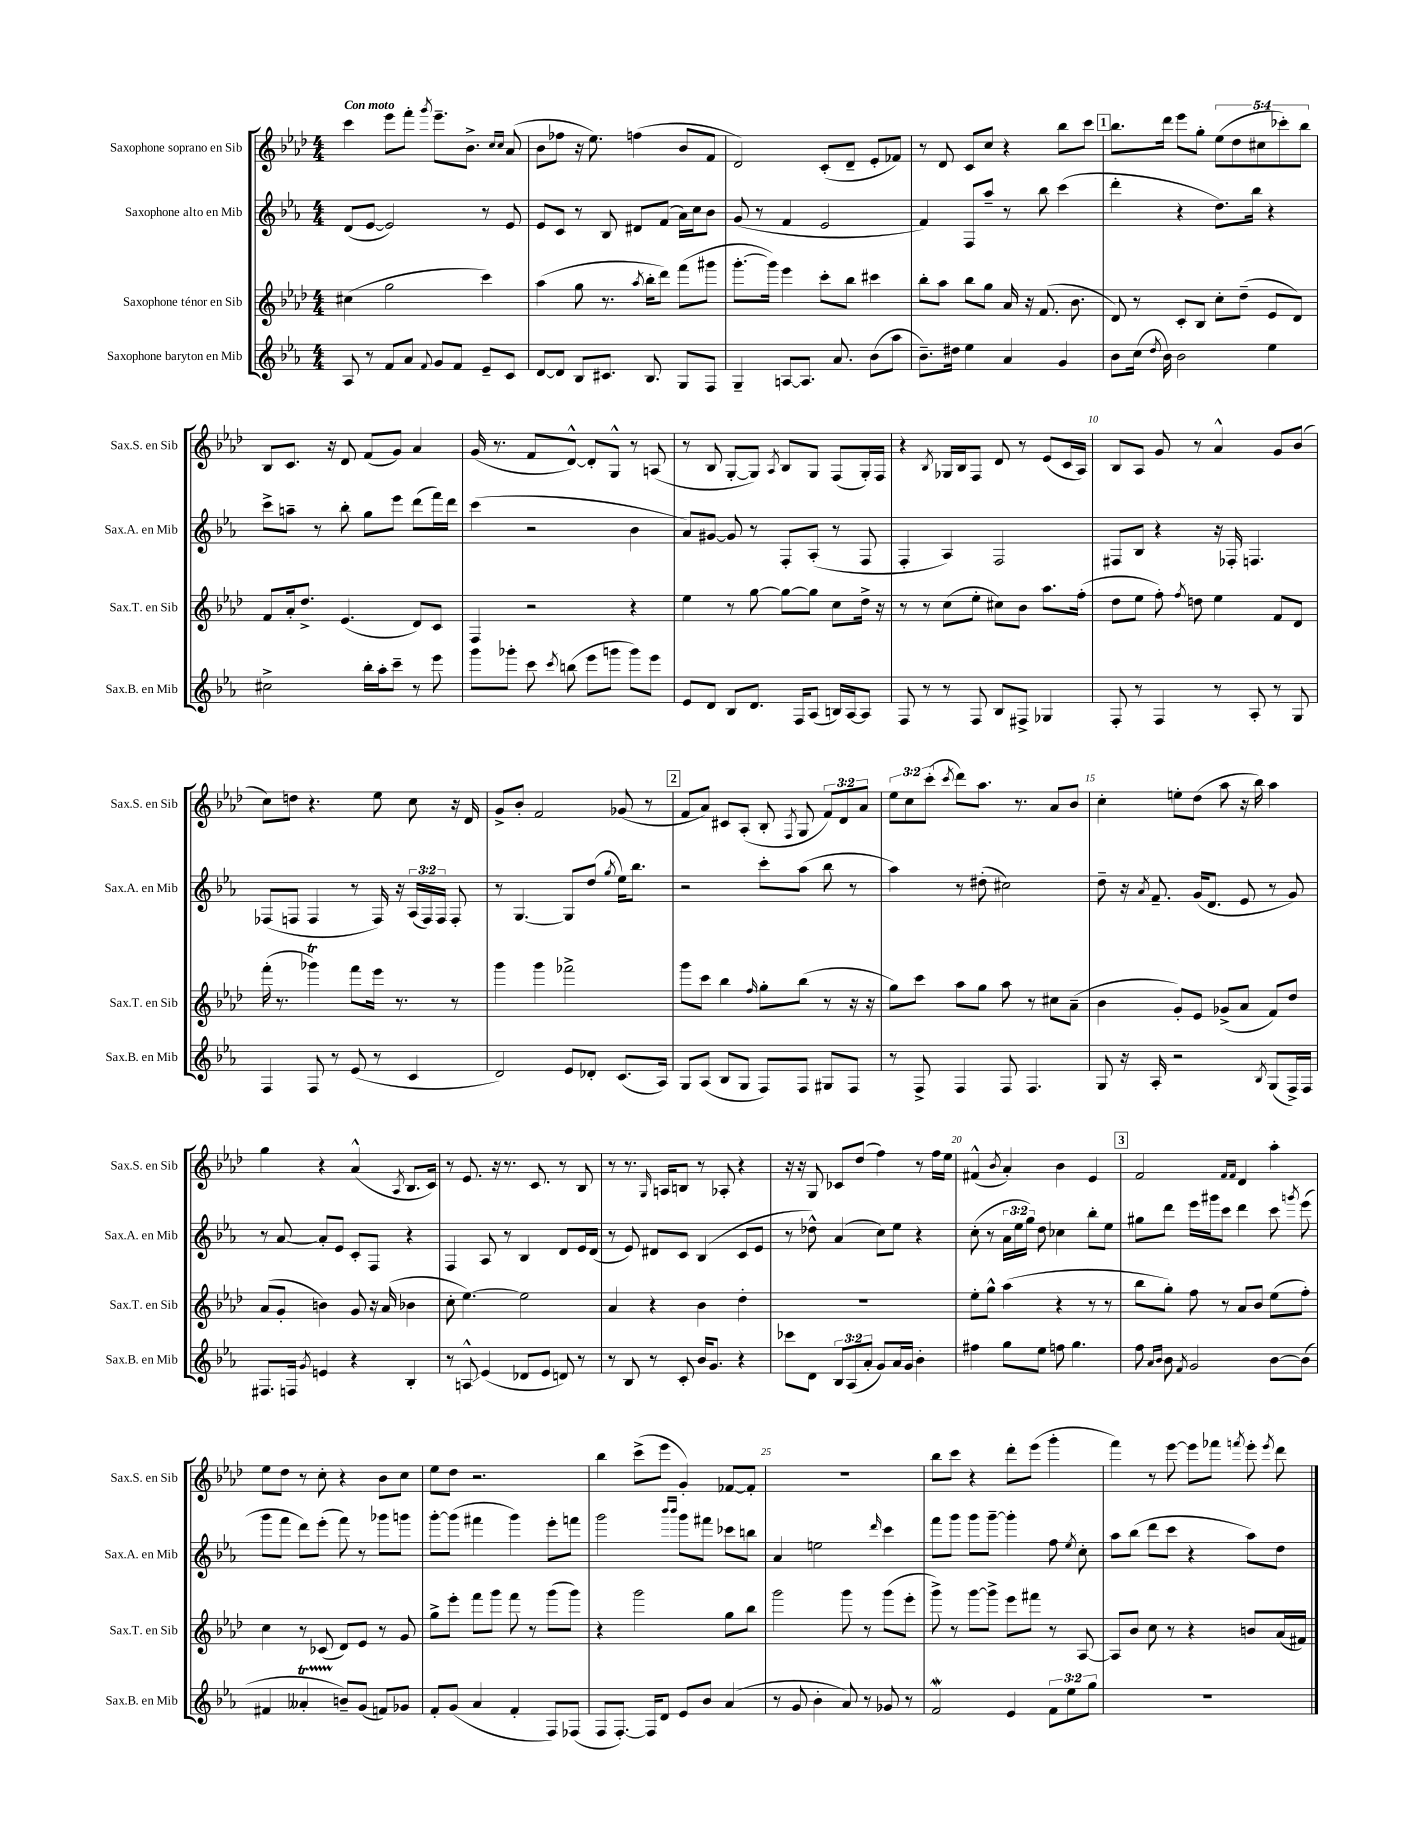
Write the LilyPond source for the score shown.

<<
\new StaffGroup <<
\new Staff = "s0" \with { instrumentName = "Saxophone soprano en Sib" shortInstrumentName = "Sax.S. en Sib" } {
    \clef treble \key aes \major \numericTimeSignature \time 4/4 \override Staff.TupletNumber.text = #tuplet-number::calc-fraction-text \tempo "Con moto"
    \autoBeamOff c'''4 ees'''8[ f'''8]-. \acciaccatura { g'''8 } ees'''8.[-- bes'8.]-> \grace { c''16[ c''16] } aes'8( |
    bes'8[ fes''8] r16 ees''8.) f''4( bes'8[ f'8] |
    des'2) c'8[-.( des'8]-- ees'8[-. fes'8]) |
    r8 des'8 c'8[ c''8] r4 bes''8[ c'''8] |
    \mark \markup { \box "1" } bes''8.[ des'''16] ees'''8[ g''8]-. \tuplet 5/4 { ees''8[( des''8 cis''8 ces'''8-.) bes''8] } |
    bes8[ c'8.] r16 des'8 f'8[( g'8]) aes'4 |
    g'16( r8. f'8[ des'8]~-^) des'8[-. g8]-^ r8 a8( |
    r8 bes8 g8[~-. g8]) \acciaccatura { aes8 } bes8[ g8] f8[( g16-.) f16] |
    r4 \acciaccatura { bes8 } ges16[ bes16 f8] des'8 r8 ees'8[( c'16 aes16]) |
    bes8[ aes8] g'8 r8 aes'4-^ g'8[ bes'8]( |
    c''8[) d''8] r4. ees''8 c''8 r16 des'16 |
    g'8[-> bes'8]-. f'2 ges'8( r8 |
    \mark \markup { \box "2" } f'8[ aes'8]) cis'8[ aes8]-.( bes8-. \acciaccatura { f8 } g8 \tuplet 3/2 { f'8[) des'8 aes'8] } |
    \tuplet 3/2 { ees''8[ c''8 c'''8]-.( } \acciaccatura { c'''8 } des'''8[) aes''8.] r8. aes'8[ bes'8] |
    c''4-. e''8[-. des''8]( aes''8 r16 bes''16) aes''4 |
    g''4 r4 aes'4-^( \acciaccatura { aes8 } bes8.[ c'16]) |
    r8 ees'8. r16 r8. c'8. r8 bes8 |
    r8 r8. \grace { g16 } a16[ b8] r8 aes8-. r4 |
    r16 r16 g8 ces'8[ des''8]( f''4) r8 f''16[ ees''16] |
    fis'4-^( \acciaccatura { bes'8 } aes'4-.) bes'4 ees'4 |
    \mark \markup { \box "3" } f'2 \grace { f'16[ f'16] } des'4 aes''4-. |
    ees''8[ des''8] r8 c''8-. r4 bes'8[ c''8] |
    ees''8[ des''8] r2. |
    bes''4 c'''8[->( ees'''8] g'4-.) fes'8[~ fes'8]-. |
    R1 |
    bes''8[ c'''8] r4 des'''8[-. ees'''8]( g'''4-. |
    f'''4) r8 ees'''8~ ees'''8[ fes'''8] \acciaccatura { f'''8 } ees'''8-. \acciaccatura { ees'''8 } des'''8 \bar "|." |
}
\new Staff = "s1" \with { instrumentName = "Saxophone alto en Mib" shortInstrumentName = "Sax.A. en Mib" } {
    \clef treble \key ees \major \numericTimeSignature \time 4/4 \override Staff.TupletNumber.text = #tuplet-number::calc-fraction-text
    \autoBeamOff d'8[( ees'8]~ ees'2) r8 ees'8 |
    ees'8[ c'8] r8 bes8 dis'8[ f'8]( aes'16[) c''16 bes'8] |
    g'8( r8 f'4 ees'2 |
    f'4) f8[ aes''8]-- r8 bes''8 c'''4( |
    \mark \markup { \box "1" } d'''4-. r4 d''8.[) bes''16] r4 |
    c'''8[-> a''8]-- r8 bes''8-. g''8[ ees'''8] d'''8[( f'''16) d'''16] |
    c'''4( r2 bes'4 |
    aes'8[) gis'8]~ gis'8 r8 f8[-. aes8]-.( r8 f8 |
    f4-. aes4) f2 |
    fis8[ bes8] r4 r16 fes16-. f4. |
    fes8[( f8] f4 r8 f16) r16 \tuplet 3/2 { aes16[( f16) f16] } f8-. |
    r8 g4.~ g8[ d''8]( \acciaccatura { g''8 } ees''16[) bes''8.] |
    \mark \markup { \box "2" } r2 c'''8[-. aes''8]( bes''8 r8 |
    aes''4) r8 dis''8-.( cis''2) |
    d''8-- r16 \acciaccatura { aes'8 } f'8.-- g'16[( d'8.] ees'8 r8 g'8) |
    r8 aes'8~ aes'8[-. ees'8] c'8[-. f8] r4 |
    f4 aes8 r8 bes4 d'8[ ees'16 d'16]( |
    r8 ees'8) dis'8[ c'8] bes4( c'8[ ees'8] |
    r8 des''8-^) aes'4( c''8[) ees''8] r4 |
    c''8-.( r8 \tuplet 3/2 { aes'16[ ees''16 g''16]) } d''8 ces''4 bes''8[-. ees''8] |
    \mark \markup { \box "3" } gis''8[ d'''8] ees'''16[ gis'''16 c'''8] d'''4 c'''8 \acciaccatura { g'''8 } ees'''8( |
    g'''8[ f'''8] d'''8[) ees'''8]-.( f'''8) r8 ges'''8[ g'''8] |
    g'''8[~-. g'''8]( fis'''4 g'''4) ees'''8[-. f'''8] |
    g'''2 \grace { bes'''16[ bes'''16] } g'''8[ fis'''8] ces'''8[ b''8] |
    aes'4 e''2 \grace { d'''16 } c'''4 |
    f'''8[ g'''8] g'''8[ g'''8]~-- g'''4-. f''8 \acciaccatura { ees''8 } c''8-. |
    aes''8[ bes''8]( d'''8[ c'''8] r4 aes''8[) d''8] \bar "|." |
}
\new Staff = "s2" \with { instrumentName = "Saxophone ténor en Sib" shortInstrumentName = "Sax.T. en Sib" } {
    \clef treble \key aes \major \numericTimeSignature \time 4/4
    \autoBeamOff cis''4( g''2 c'''4) |
    aes''4( g''8 r8. \acciaccatura { aes''8 } bes''16[-. des'''8]) f'''8[( gis'''8] |
    g'''8.[~-. g'''16]) ees'''4 c'''8[-. bes''8] cis'''4 |
    bes''8[-. aes''8] bes''8[ g''8] aes'16 r16 f'8.( bes'8. |
    \mark \markup { \box "1" } des'8) r8 c'8[-. bes8] c''8[-. des''8]--( ees'8[ des'8]) |
    f'8[ aes'16-. des''8.]-> ees'4.( des'8[) c'8] |
    f4 r2 r4 |
    ees''4 r8 g''8~ g''8[~ g''8] c''8[ des''16]-> r16 |
    r8 r8 c''8[( ees''8]-. cis''8[) bes'8] aes''8.[ f''16]-.( |
    des''8[ ees''8] f''8-.) \acciaccatura { f''8 } d''8 ees''4 f'8[ des'8] |
    f'''16-.( r8. ges'''4\trill) f'''8[ ees'''16] r8. r8 |
    g'''4 g'''4 fes'''2-> |
    \mark \markup { \box "2" } g'''8[ c'''8] bes''4 \grace { f''16 } g''8[-. bes''8]( r8 r16 r16 |
    g''8[) c'''8] aes''8[ g''8] aes''8 r8 cis''8[ aes'8]--( |
    bes'4 g'8[-.) ees'8] ges'8[->( aes'8] f'8[) des''8] |
    aes'8[( g'8]-. b'4) g'8 r16 aes'16( bes'4 |
    c''8-. ees''4.~) ees''2 |
    aes'4 r4 bes'4 des''4-. |
    R1 |
    ees''8[-. g''8]-^ aes''4( r4 r8 r8 |
    \mark \markup { \box "3" } bes''8[ g''8]-.) f''8 r8 aes'8[ bes'8] ees''8[( f''8]-.) |
    c''4 r8 ces'8( des'8[) ees'8] r8 g'8 |
    g''8[-> ees'''8]-. f'''8[ g'''8] f'''8 r8 g'''8[( g'''8]) |
    r4 g'''2 g''8[ bes''8] |
    g'''2 g'''8 r8 g'''8[( ees'''8]-. |
    g'''8->) r8 g'''8[~ g'''8]-> ees'''8[ fis'''8] r8 aes8~ |
    aes8[ bes'8] c''8 r8 r4 b'8[ aes'16( fis'16]) \bar "|." |
}
\new Staff = "s3" \with { instrumentName = "Saxophone baryton en Mib" shortInstrumentName = "Sax.B. en Mib" } {
    \clef treble \key ees \major \numericTimeSignature \time 4/4 \override Staff.TupletNumber.text = #tuplet-number::calc-fraction-text
    \autoBeamOff aes8 r8 f'8[ aes'8] \appoggiatura { f'8 } g'8[ f'8] ees'8[-- c'8] |
    d'8[~ d'8] bes8[ cis'8.] bes8. g8[ f8] |
    g4-- a8[~ a8.] aes'8. bes'8[( aes''8] |
    bes'8.[--) dis''16] ees''4 aes'4 g'4 |
    \mark \markup { \box "1" } bes'8[ c''16]( \acciaccatura { d''8 } bes'16) bes'2 ees''4 |
    cis''2-> bes''16[-. aes''16-. c'''8]-- r8 ees'''8 |
    g'''8[ ges'''8]-. c'''8 \acciaccatura { c'''8 } b''8( ees'''8[ g'''8] g'''8[) ees'''8] |
    ees'8[ d'8] bes8[ d'8.] f16[ aes8]( b16[) aes16~ aes8] |
    f8 r8 r8 f8 bes8[ fis8]-> ges4 |
    f8-. r8 f4 r8 aes8-. r8 g8 |
    f4 f8 r8 ees'8( r8 c'4 |
    d'2) ees'8[ des'8]-. c'8.[( aes16]) |
    \mark \markup { \box "2" } g8[ aes8]( bes8[ g8] f8[) f8] gis8[ f8] |
    r8 f8-> f4 f8 f4. |
    g8 r16 aes16-. r2 \acciaccatura { bes8 } g8[( f16->) f16] |
    fis8.[ f16] \acciaccatura { g'8 } e'4 r4 bes4-. |
    r8 a8-^\glissando ees'4( des'8[ ees'8] d'8) r8 |
    r8 bes8 r8 c'8-. bes'16[ g'8.] r4 |
    ces'''8[ d'8] \tuplet 3/2 { bes8[ aes8( aes'8]-. } g'8[) aes'16 g'16] bes'4-. |
    fis''4 g''8[ ees''8] f''8 g''4. |
    \mark \markup { \box "3" } f''8 \grace { aes'16[ bes'16] } bes'8 \acciaccatura { f'8 } g'2 bes'8[~ bes'8]( |
    fis'4 aeses'4-.\startTrillSpan b'8[--\stopTrillSpan) g'8]( f'8[) ges'8] |
    f'8[-. g'8]( aes'4 f'4-. f8[) fes8]( |
    f8[ f8.]~-.) f16[ d'8] ees'8[ bes'8] aes'4( |
    r8 g'8 bes'4-. aes'8) r8 ges'8 r8 |
    f'2\mordent ees'4 \tuplet 3/2 { f'8[ ees''8 g''8] } |
    R1 \bar "|." |
}
>>
>>
\layout { \context { \Score \override BarNumber.break-visibility = ##(#f #t #t) barNumberVisibility = #(every-nth-bar-number-visible 5) } }
